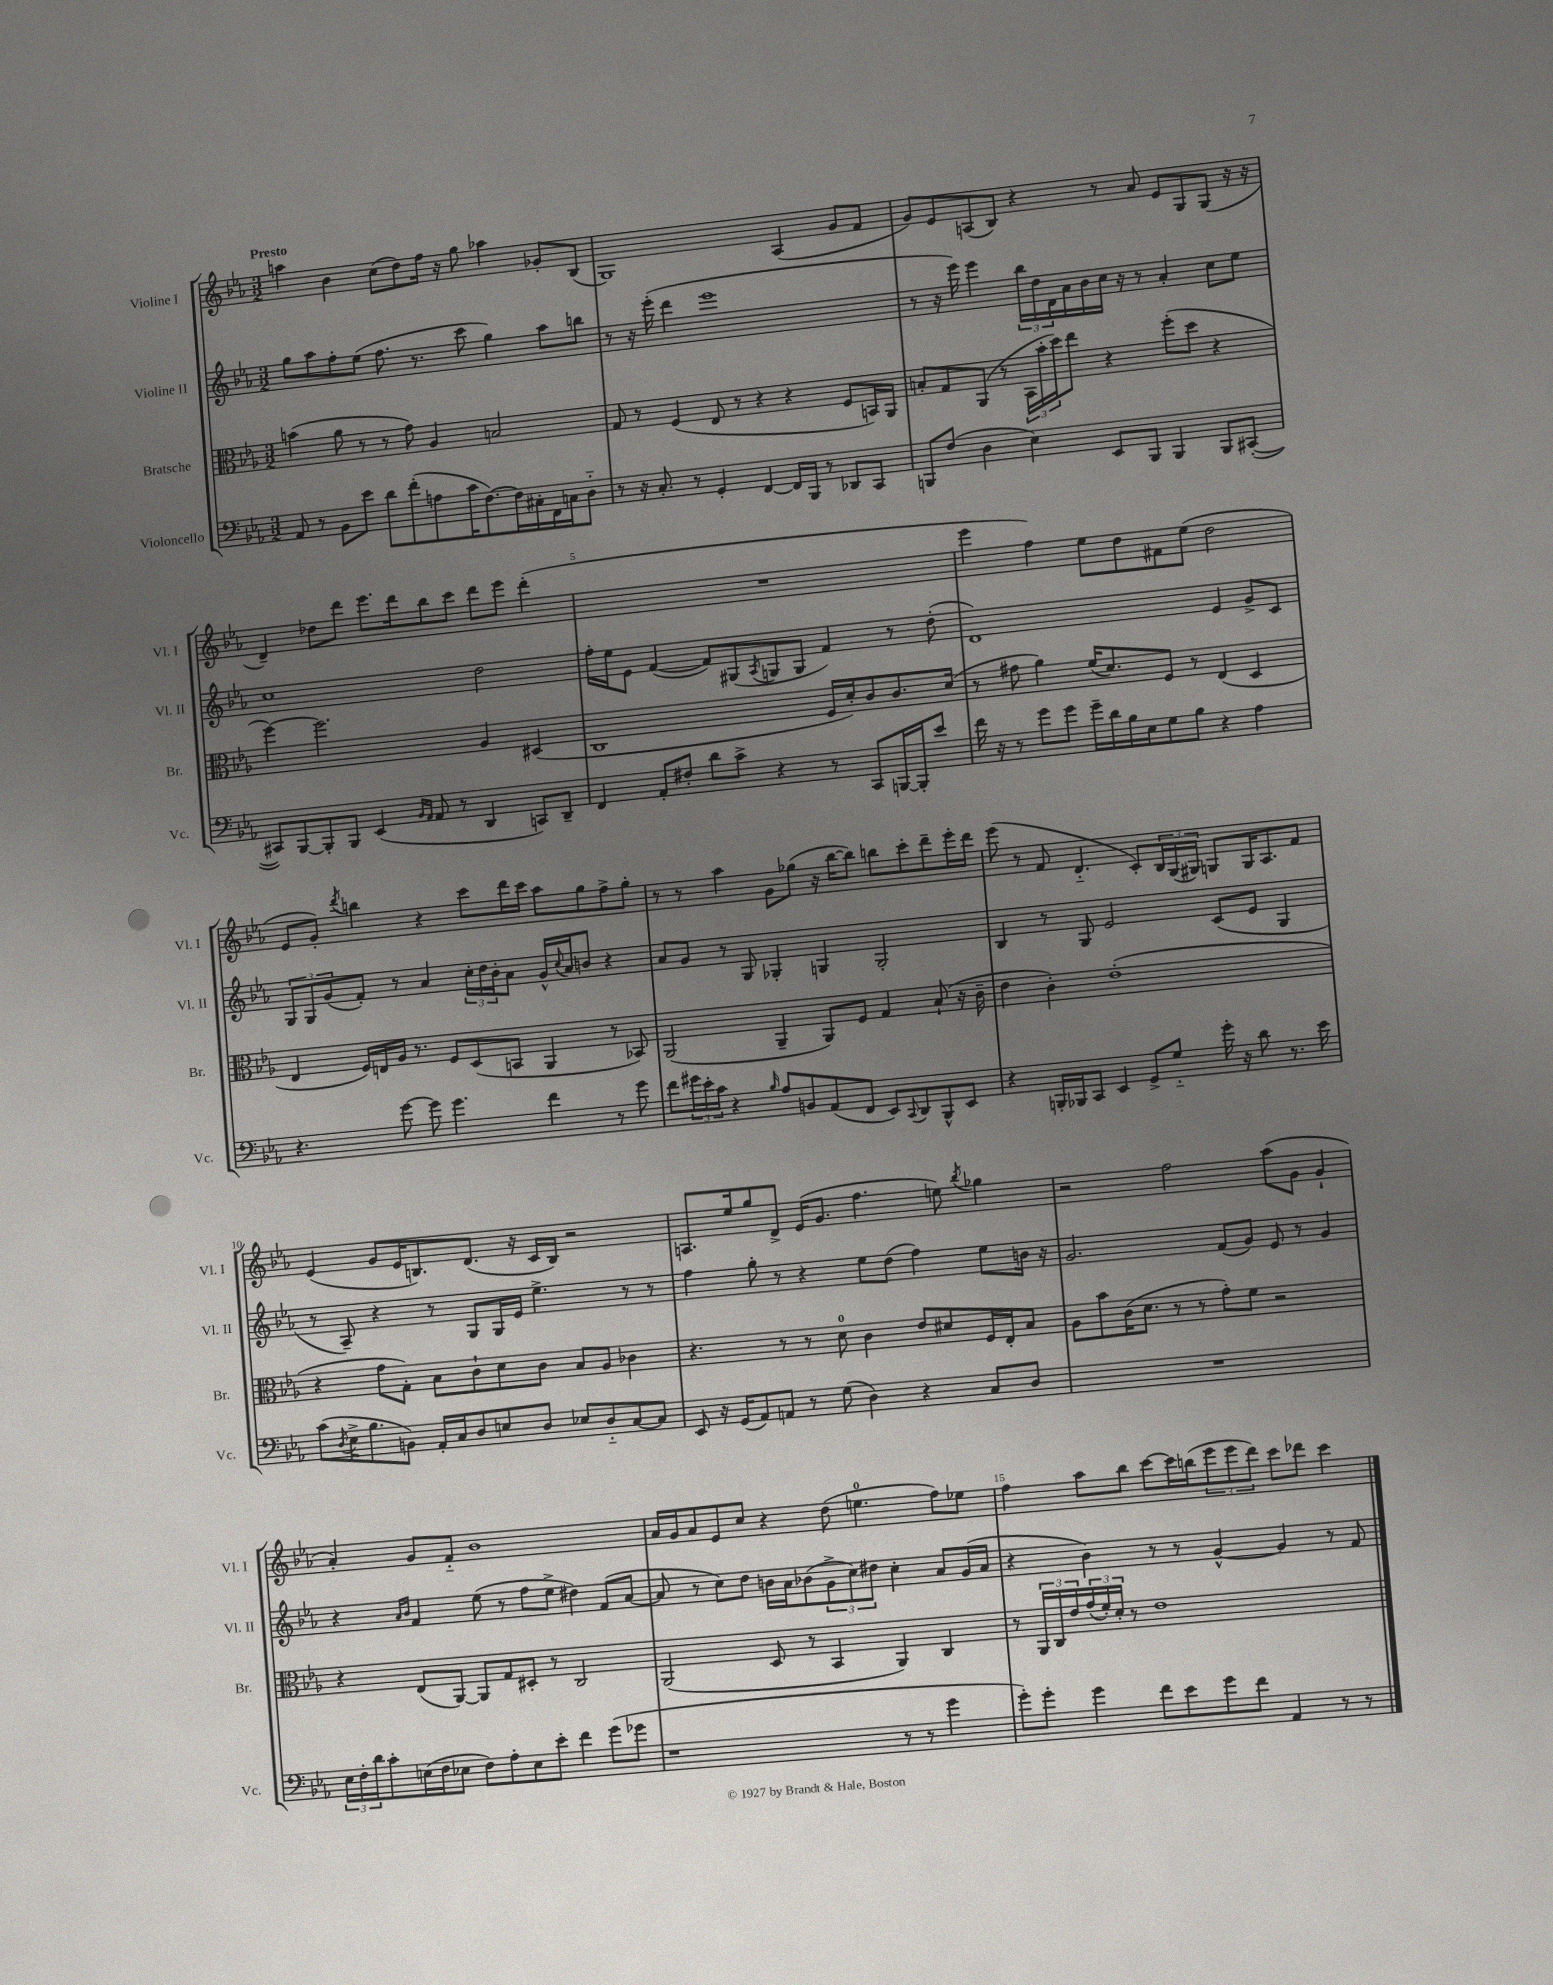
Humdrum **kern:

**kern	**kern	**kern	**kern
*staff4	*staff3	*staff2	*staff1
*clefF4	*clefC3	*clefG2	*clefG2
*k[b-e-a-]	*k[b-e-a-]	*k[b-e-a-]	*k[b-e-a-]
*M3/2	*M3/2	*M3/2	*M3/2
8AA-/	(4b\	8gg\L	4aa\
8r	.	8aa-\	.
8BB-\L	8a-\	8ff'\	4b-\
8e-\J	8r	(8ee-\J	.
8d\L	8r	8.ff\	(8cc\L
(8f'\	8g\)	.	8dd\)
.	.	8.r	.
8A\	4A-/	.	16ff\Jk
.	.	.	16r
16c\K	.	8ccc\	8gg\
[8.F\)	.	.	.
.	2B/	4gg\)	4aa-\
16F\]L	.	.	.
16C#'\	.	.	.
16FF\	.	8aa-\L	8g-'/L
16C\J	.	.	.
8D'~\J	.	8bb\J	(8B-/J
=	=	=	=
8r	8G/	8r	1G)
16r	8r	16r	.
8.C'/	.	(16eee-'\	.
.	(4F/	4ddd\	.
8r	.	.	.
4GG'/	8E-/	1eee-	.
.	8r	.	.
[4FF/	4r	.	.
16FF/]LL	4r	.	(4A-/
16BBB-/JJ	.	.	.
8r	.	.	.
8DD-/L	8F/L	.	8g/L
8CC/J	16BB/L)	.	8f/J
.	16AA-/JJ	.	.
=	=	=	=
8BBB/L	8B'/L	8r	8g/L)
(8F/J	8G/	16r	8e-/
.	.	16eee-\)	.
4D\	(8AA-/J	4eee-\	(8A/
.	8r	.	8B-/J)
4E-\)	24BB-\LL	24bb-\LL	4r
.	24b-'\	24dd\	.
.	24dd\J)	24d\	.
.	8ee-\J	16a-\	.
.	.	16b-\	.
8EE-/L	4r	16cc\JJ	8r
.	.	16r	.
8BBB/J	.	8r	8a-/
4BBB/	(8ff'\L	4a-'/	8e-/L
.	8dd\J	.	8G/
8BBB/L	4r	8cc\L	(8G/J
([8CC#'/J	.	8ee-\J	16r
.	.	.	16r
=	=	=	=
8CC#/]L)	[4ff\)	1cc	4d~/)
[8BBB-/	.	.	.
8BBB-'/]	2.ff\]	.	8dd-\L
8BBB-/J	.	.	8ddd\J
(4EE-/	.	.	8.eee-\L
.	.	.	16ddd\k
16qqBB-/LL	.	.	.
16qqAA-/JJ	.	.	.
8AA-/	.	.	8bb-\
8r	.	.	8ccc\J
4DD/	4A-/	2dd\	8ddd\L
.	.	.	8eee-\J
8CC/L)	(4D#/	.	(4ddd'\
8DD~/J	.	.	.
=	=	=	=
4FF/	1C	16ff'\LL	1.r
.	.	16ee-\J	.
.	.	8e-\J	.
8AA-'/L	.	([4f/	.
8F#'/J	.	.	.
8d\L	.	8f/]L)	.
8c^\J	.	(8G#/	.
.	.	8qA-/	.
4r	.	8G/	.
.	.	8G/J	.
8r	16F/LL	4f/)	.
.	16d'/J)	.	.
8CC/L	8c/	.	.
[16BBB/L	8.c/	8r	.
16BBB'/]J	.	.	.
8e-/J	.	(8dd'\	.
.	(16d/Jk	.	.
=	=	=	=
16f\	8r	1d)	4eee-\
16r	.	.	.
8r	8g#\	.	.
8g\L	4a-\)	.	4ff\)
8g\J	.	.	.
16g~\LL	(16f/LK	.	8ee-\L
16d\	8.d/)	.	.
16B-\	.	.	8dd\
16E-\J	.	.	.
8G\	8F/J	.	8f#\
8B-\J	8r	.	(8ee-\J
4r	(4E-/	4e-/	2dd\
4A-\	4D/	8g^/L	.
.	.	8c/J	.
=	=	=	=
4.r	4E-/	12G/L	8e-/L
.	.	12G/	.
.	.	.	8g'/J)
.	.	(12g/	.
.	.	.	8qddd/
.	16F/LL)	8f'/J)	4bb\
.	16E/	.	.
[8g\	16A-/JJ	8r	.
.	8.r	.	.
8g\]	.	4a-/	4r
4.g\	8F/L	.	.
.	(8D/	24cc'\LL	8ccc\L
.	.	24dd\	.
.	.	24b-'\J	.
.	8BB/J	8a-\J	16ddd\L
.	.	.	16ccc\JJ
4f\	4AA-/	16g^^/LL	8aa-\L
.	.	8qqcc/	.
.	.	16a-/J	.
.	.	8b/J	8gg\
8r	8r	4r	8ff^\
8g\	8BB-/)	.	8gg'\J
=	=	=	=
8f\L	(2AA-/	8a-/L	8r
24g#\L	.	8g/J	8r
24e-'\	.	.	.
24c\JJ	.	.	.
4r	.	8r	4aa-\
.	.	8G/	.
16qqB-/	.	.	.
8A-/L	4AA-~/	4G-'/	8g\L
8BB/	.	.	(8gg-\J
(8AA-/	8AA-/L)	4G/	16r
.	.	.	[16bb-\LK
8FF/J	8F/J	.	8bb-\]J)
8EE-/L)	4G/	2G'/	8bb\L
8qqCC/	.	.	.
8DD/	.	.	8ccc'\
8BBB-^^/	(8B-`/	.	8ddd~\
8EE-/J	16r	.	16eee-'\L
.	16c~\	.	16ddd\JJ
=	=	=	=
4r	4e-\	4B-/	(8eee-\
.	.	.	8r
16BBB'/LL	4c'\)	8r	8f/
16BBB-/J	.	.	.
8CC/J	.	8G/	4.d'~/
4EE-/	(1e-'	2e-/	.
8GG^/L	.	.	8c'/L)
8G'~/J	.	.	24B-/L
.	.	.	(24G/
.	.	.	24G#/JJ)
16g'\	.	(8c/L	8G/L
16r	.	.	.
8d\	.	8e-/J	16G/K
.	.	.	8.A-/
8.r	.	4G/	.
.	.	.	8f/J
16e-\	.	.	.
=	=	=	=
(8c\L	4r	8r	(4e-/
8qD/	.	.	.
16E-^\K	.	8A-~/)	.
8.B-\	.	.	.
.	8g\L	4r	8g/L
8BB\J)	8G'\J)	.	16e-/K
.	.	.	8.B/)
16AA-'/LL	8B-\L	8r	.
16C/J	.	.	.
8D/	8c`\	8G/L	(8.d/J
8E/	8d\	16G/L	.
.	.	16e-/JJ	16r
8D/J	8c\J	4.ee-^\	16c/LL
.	.	.	16B/JJ)
8E-/L	8B-/L	.	2r
8D'~/	8A-/J	.	.
[8C/	4c-\	8r	.
8C/]J	.	8r	.
=	=	=	=
8EE-/	4.r	4ff\	8.A/L
16r	.	.	.
(16GG/LK	.	.	16ee-/k
8AA-/)	.	8gg'\	8gg/
8AA/J	8r	8r	8d^/J
8r	8r	4r	(16e-/LK
.	.	.	8.g/J
(8G\	8d\	.	.
4D\)	4c\	8ee-\L	4.ff\
.	.	(8dd\J	.
4r	8e-/L	4ff\)	.
.	8d#/	.	8ee\)
.	.	.	8qbb-/
8C/L	16F/L	8ee-\L	4gg-\
.	16E-'/J	.	.
8D/J	8B-/J	16b\Jk	.
.	.	16r	.
=	=	=	=
1.r	8A-\L	2.g/	2r
.	8b-\	.	.
.	(16c\K	.	.
.	8.d\J	.	.
.	8r	.	2ff\
.	8r	.	.
.	8g'\L)	(8f/L	.
.	8f\J	8g/J)	.
.	2r	8e-/	(8aa-\L
.	.	8r	8g\J
.	.	4g/	4g`/
=	=	=	=
24E-\LL	4r	4r	4a-'/)
24F'\	.	.	.
24d\J	.	.	.
8c'\	.	.	.
.	.	16qqa-/LL	.
.	.	16qqb-/JJ	.
(16E\L	(8E-/L	4f/	8g/L
16F\J	.	.	.
8E-\J	[8AA-/J)	.	8f'~/J
8F\L)	8AA-/]L	(8ee-\	1b-
8A-'\	8G/	8r	.
8E-\	8D#'/J	8ff\L	.
8e-'\J	8r	8ee-^\J	.
4f\	2C/	4dd#\)	.
(8g\L	.	(8f/L	.
8g-\J	.	[8a-/J	.
=	=	=	=
1r	(2AA-/	8a-/]	16a-/LL
.	.	.	16g/J
.	.	8r	8a-/
.	.	8cc\L)	8e-/
.	.	8dd\J	8cc/J
.	8D/	16b\LL	4r
.	.	16a-\J	.
.	8r	(8b-\	.
.	4BB-/	12g^\	(8dd\
.	.	12cc\)	.
.	.	.	4.ee\
.	.	12dd#\J	.
8r	4AA-/)	4cc'\	.
8r	.	.	.
4g\	4C/	8a-/L	8ff\L)
.	.	(16g/L	8ee-\J
.	.	16a-/JJ	.
=	=	=	=
8g'\L)	8r	4r	4ff\
8g'\J	24AA-/LL	.	.
.	24C/	.	.
.	24e-/	.	.
4g\	(24g/	4b-\)	8aa-\L
.	24f'/)	.	.
.	24d'/JJ	.	.
.	8r	.	8bb-\J
8f\L	1e-	8r	[8ccc\L
8e-\	.	8r	16ccc\]L
.	.	.	(16bb\J
8g\	.	[4g^^/	12eee-\
.	.	.	12eee-\
8f\J	.	.	.
.	.	.	12ddd\J)
4AA-/	.	4g/]	8ccc\L
.	.	.	8ddd-\J
8r	.	8r	4ccc\
8r	.	8f/	.
==	==	==	==
*-	*-	*-	*-
